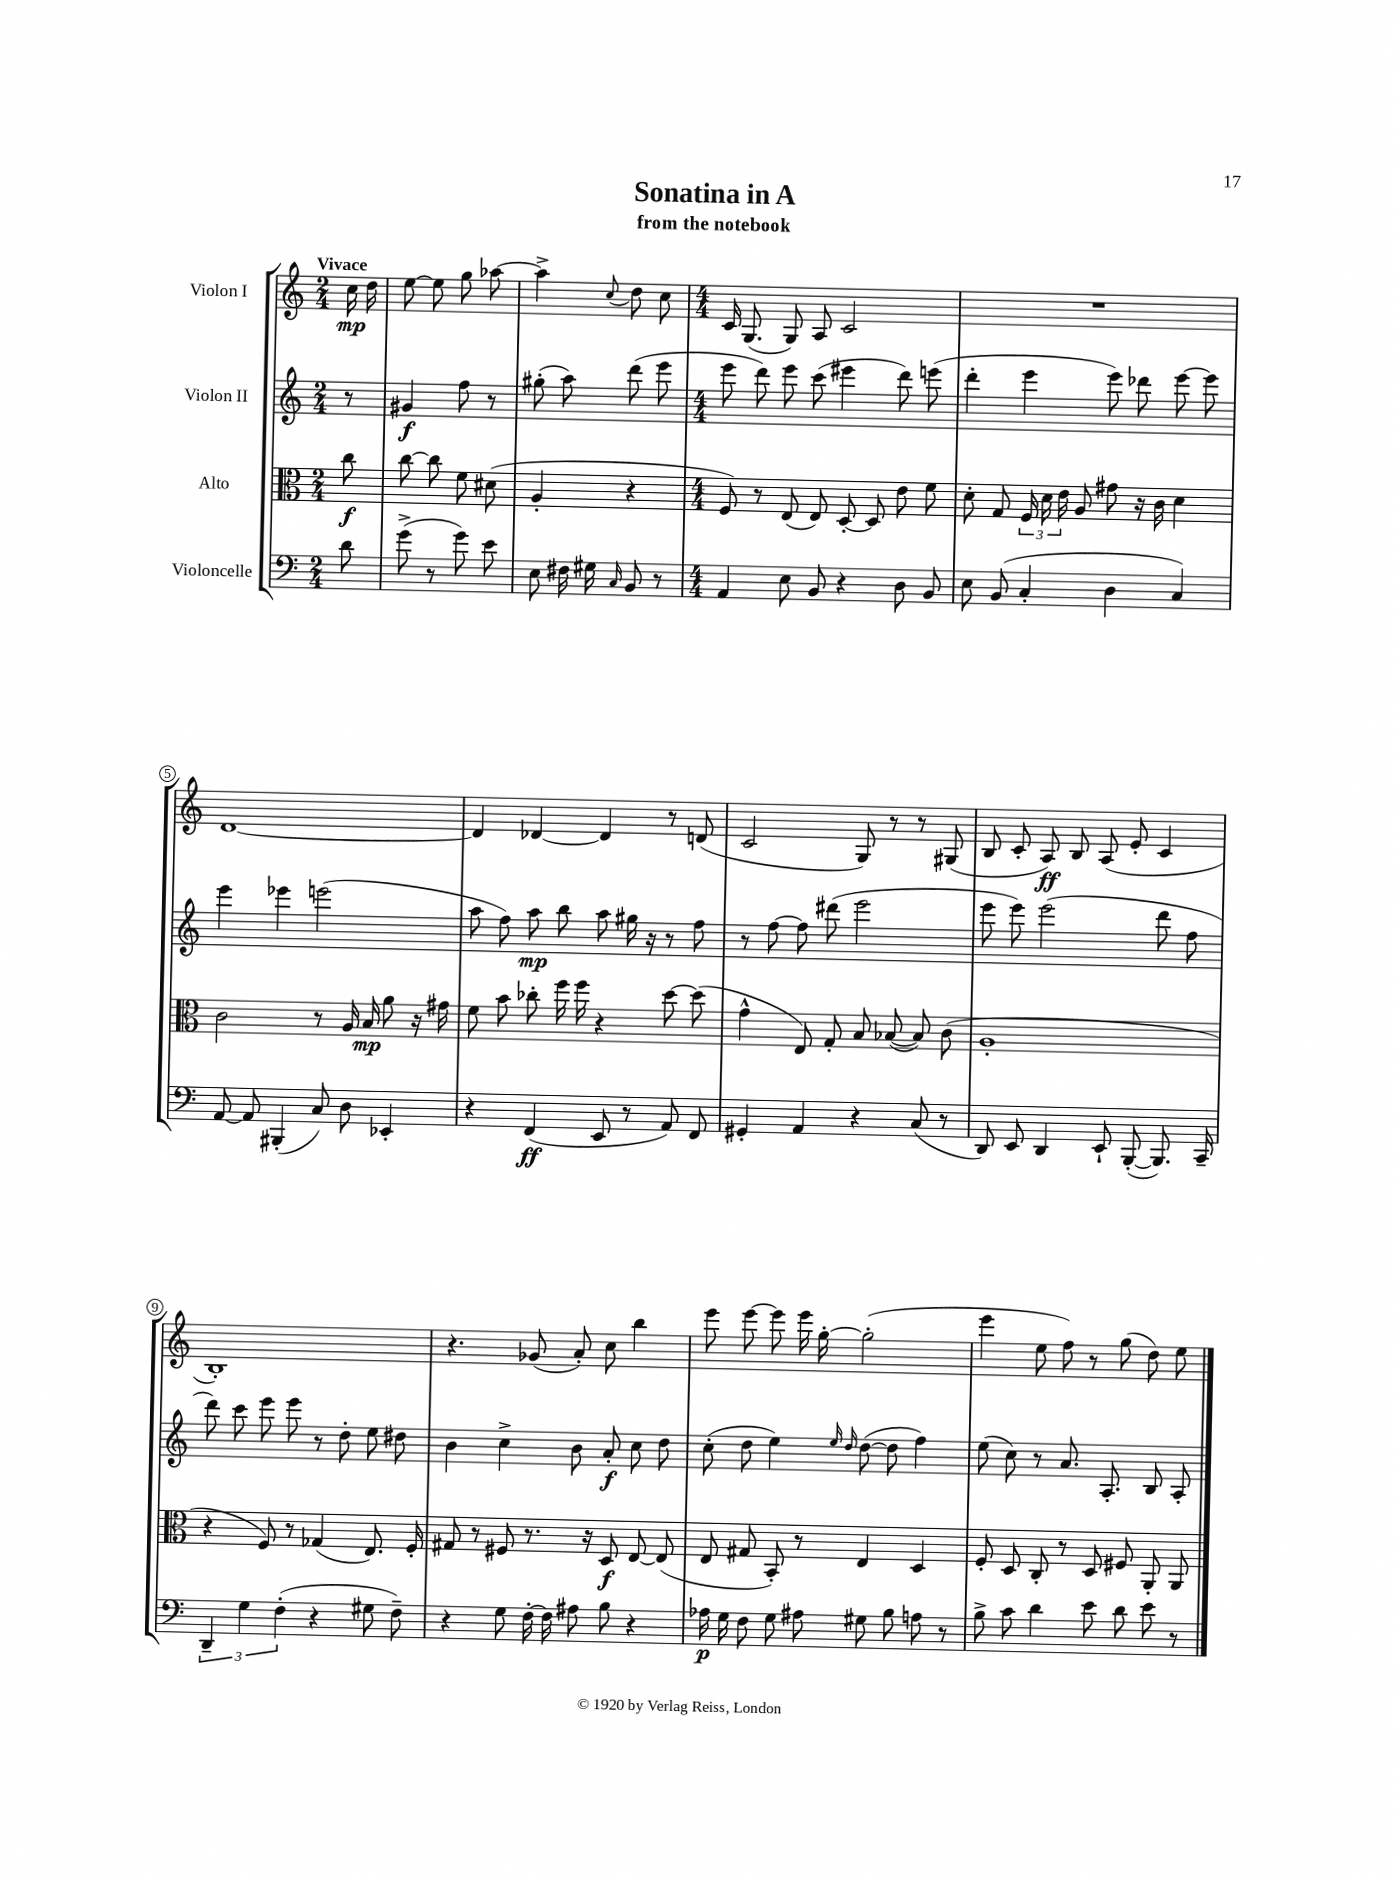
\header { title = "Sonatina in A" subtitle = "from the notebook" }
<<
\new StaffGroup <<
\new Staff = "s0" \with { instrumentName = "Violon I" } {
    \clef treble \key c \major \numericTimeSignature \time 2/4 \partial 8 \tempo "Vivace"
    \autoBeamOff c''16\mp d''16 |
    e''8~ e''8 g''8 aes''8~ |
    aes''4-> \appoggiatura { c''8 } d''8 c''8 |
    \numericTimeSignature \time 4/4 c'16 g8.( g8) a8 c'2 |
    R1 |
    d'1~ |
    d'4 des'4~ des'4 r8 d'8( |
    c'2 g8) r8 r8 gis8( |
    b8 c'8-. a8\ff) b8 a8( e'8-. c'4 |
    b1-.) |
    r4. ges'8( a'8-.) c''8 b''4 |
    e'''8 e'''8~ e'''8 e'''16 g''16~-. g''2-.( |
    e'''4 e''8 f''8) r8 g''8( d''8) e''8 \bar "|." |
}
\new Staff = "s1" \with { instrumentName = "Violon II" } {
    \clef treble \key c \major \numericTimeSignature \time 2/4 \partial 8
    \autoBeamOff r8 |
    gis'4\f f''8 r8 |
    gis''8-.( a''8) d'''8( e'''8 |
    \numericTimeSignature \time 4/4 e'''8 d'''8) e'''8 c'''8( eis'''4 d'''8) e'''8( |
    d'''4-. e'''4 e'''8) des'''8 e'''8~ e'''8 |
    e'''4 ees'''4 e'''2( |
    a''8 f''8) a''8\mp b''8 a''8 gis''16 r16 r8 f''8 |
    r8 f''8~ f''8 dis'''8( e'''2 |
    e'''8 e'''8) e'''2( d'''8 f''8 |
    d'''8) c'''8 e'''8 e'''8 r8 d''8-. e''8 dis''8 |
    b'4 c''4-> b'8 a'8-.\f c''8 d''8 |
    c''8-.( d''8 e''4) \grace { e''16 d''16 } d''8~( d''8 f''4) |
    e''8( c''8) r8 a'8. a8.-. b8 a8-. \bar "|." |
}
\new Staff = "s2" \with { instrumentName = "Alto" } {
    \clef alto \key c \major \numericTimeSignature \time 2/4 \partial 8
    \autoBeamOff c''8\f |
    c''8~ c''8 f'8 dis'8( |
    a4-. r4 |
    \numericTimeSignature \time 4/4 f8) r8 e8( e8) d8~-. d8 e'8 f'8 |
    d'8-. g8 \tuplet 3/2 { f16 d'16 e'16 } a8 gis'8 r16 c'16 d'4 |
    c'2 r8 a16 b16\mp a'8 r16 gis'16 |
    f'8 b'8 ces''8-. f''16 f''16 r4 d''8~ d''8( |
    g'4-^ e8) g8-. b8 bes8~( bes8) c'8( |
    a1-. |
    r4 f8) r8 ges4( e8.) f16-. |
    gis8 r8 fis8 r8. r16 d8\f e8~ e8( |
    e8 gis8 b,8-.) r8 e4 d4 |
    f8-. d8 c8-. r8 d8 fis8 a,8-. a,8 \bar "|." |
}
\new Staff = "s3" \with { instrumentName = "Violoncelle" } {
    \clef bass \key c \major \numericTimeSignature \time 2/4 \partial 8
    \autoBeamOff d'8 |
    g'8->( r8 g'8) e'8 |
    e8 fis16 gis16 \grace { c16 } b,8 r8 |
    \numericTimeSignature \time 4/4 a,4 e8 b,8 r4 d8 b,8 |
    e8 b,8( c4-. d4 c4) |
    a,8~ a,8 bis,,4-.( c8) d8 ees,4-. |
    r4 f,4\ff( e,8 r8 a,8) f,8 |
    gis,4-. a,4 r4 c8( r8 |
    d,8) e,8 d,4 e,8-! b,,8~-.( b,,8.) c,16-- |
    \tuplet 3/2 { d,4-- g4 f4-.( } r4 gis8 f8--) |
    r4 g8 f16~-. f16 ais8 b8 r4 |
    aes16\p g16 f8 g8 ais8 gis8 b8 a8 r8 |
    b8-> c'8 d'4 e'8 d'8 e'8 r8 \bar "|." |
}
>>
>>
\layout { \context { \Score \override BarNumber.stencil = #(make-stencil-circler 0.1 0.3 ly:text-interface::print) } }
